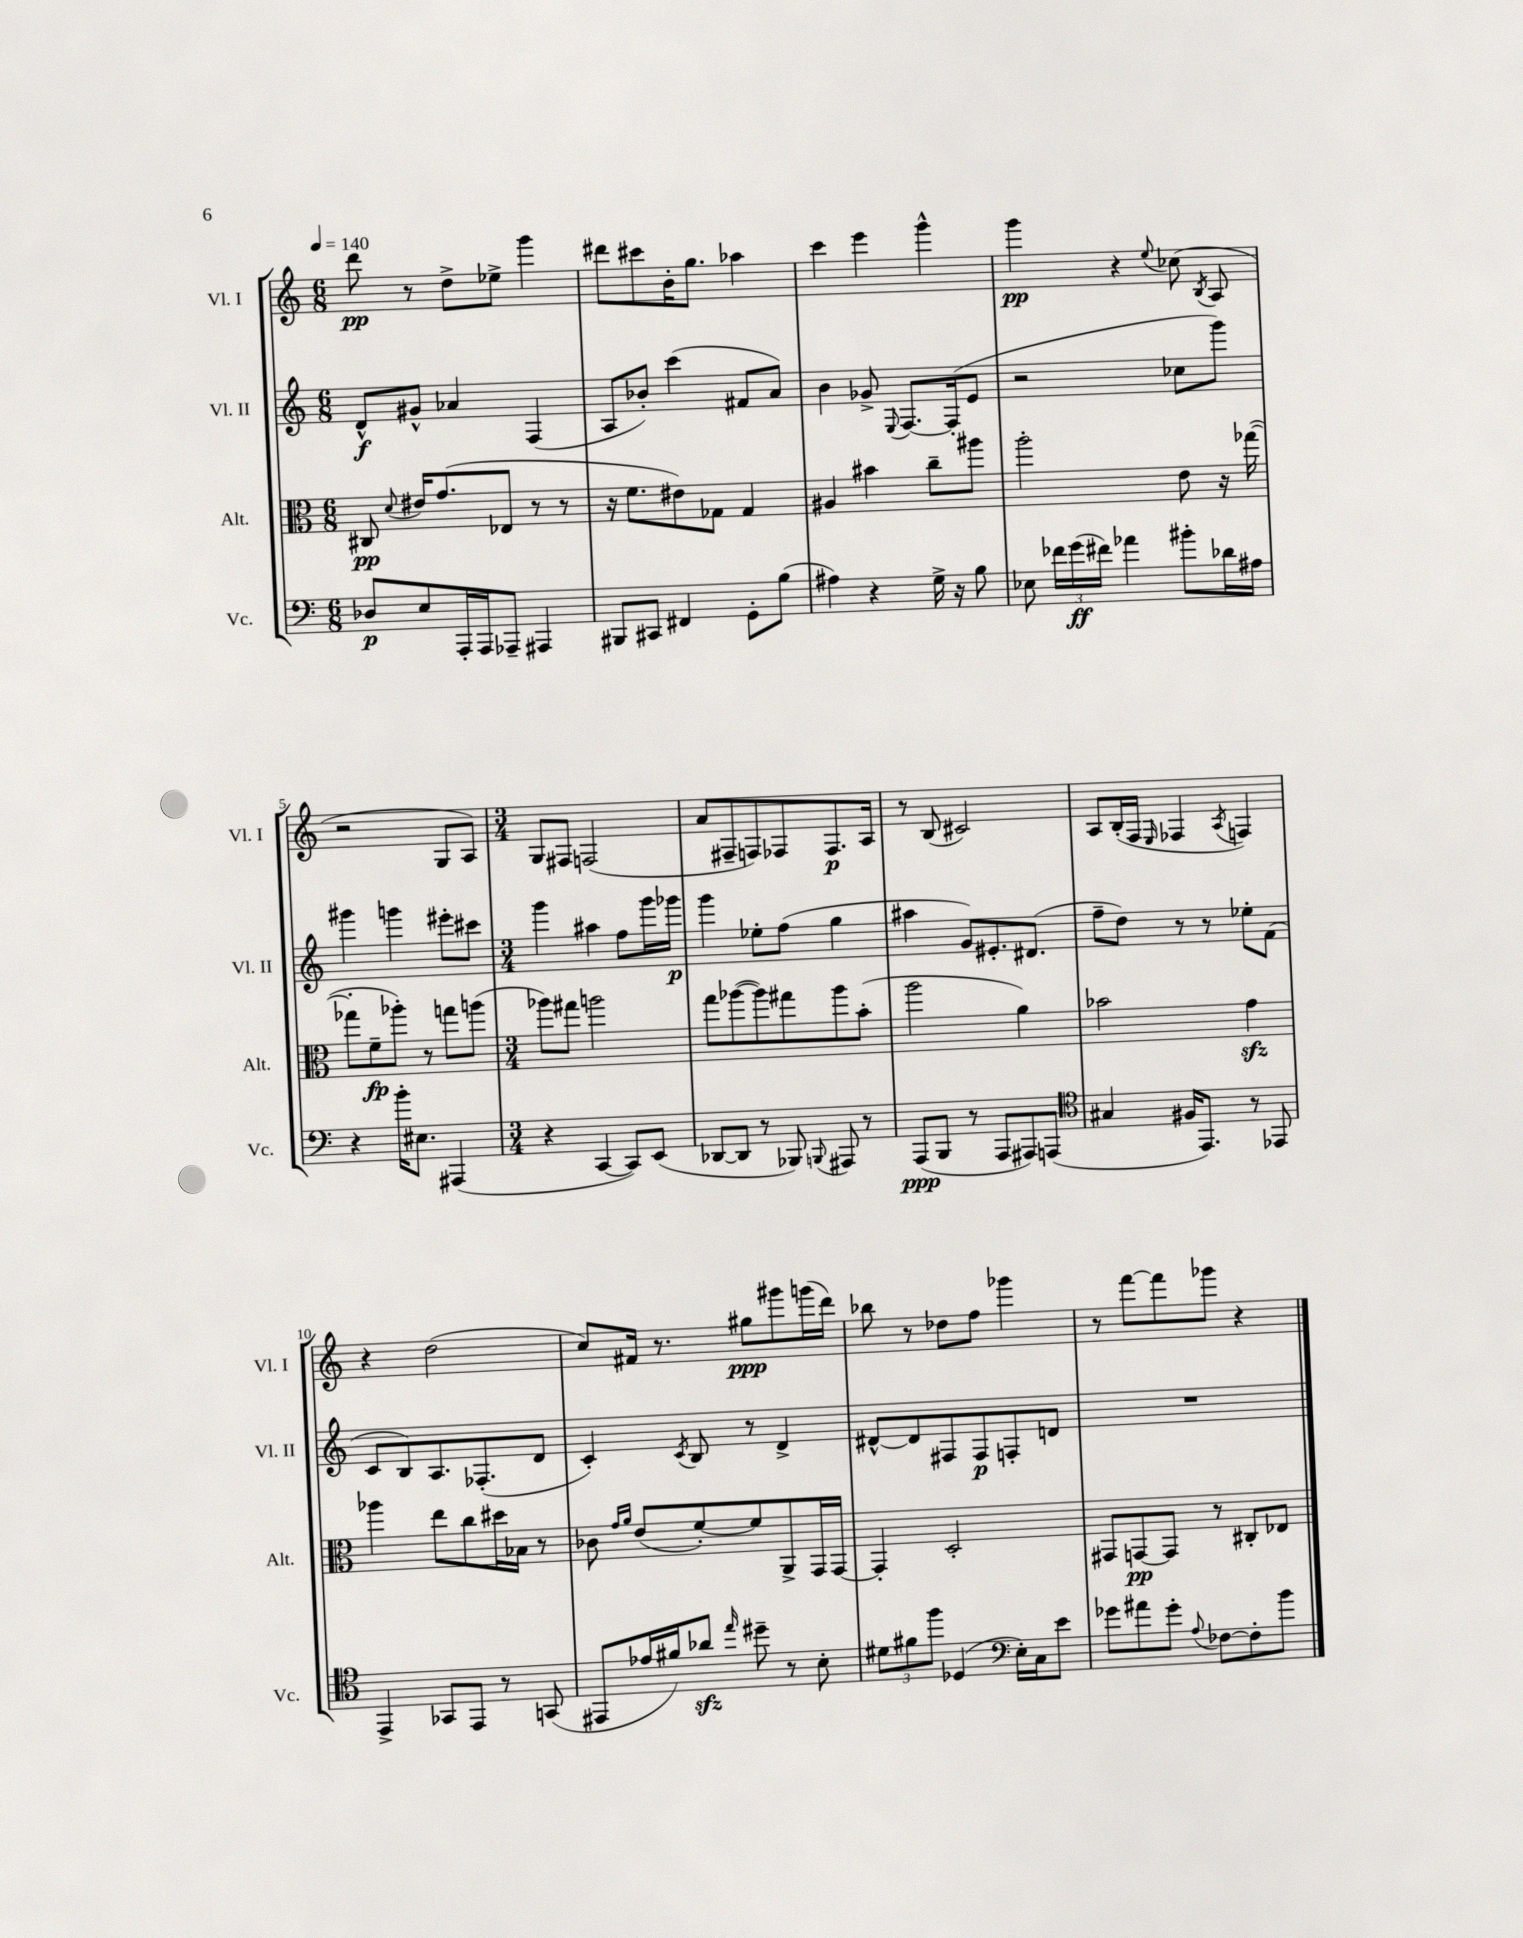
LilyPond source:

<<
\new StaffGroup <<
\new Staff = "s0" \with { instrumentName = "Vl. I" shortInstrumentName = "Vl. I" } {
    \clef treble \key c \major \numericTimeSignature \time 6/8 \tempo 4 = 140
    \autoBeamOff d'''8\pp r8 d''8[-> ees''8]-> g'''4 |
    dis'''8[ cis'''8 b'16-. g''8.] aes''4 |
    c'''4 e'''4 g'''4-^ |
    g'''4\pp r4 \appoggiatura { e''8 } ces''8( \acciaccatura { b8 } a8 |
    r2 g8[ a8]) |
    \numericTimeSignature \time 3/4 g8[ fis8] f2( |
    a'8[ fis8-- f8) fes8 fes8.\p a16] |
    r8 b8( cis'2) |
    a8[ b16-.( f16] \grace { e16 } fes4 \acciaccatura { a8 } f4) |
    r4 d''2( |
    c''8[) fis'16] r8. gis''8[\ppp gis'''8 g'''16( d'''16]) |
    bes''8 r8 des''8[ f''8] ges'''4 |
    r8 f'''8[~ f'''8 ges'''8] r4 \bar "|." |
}
\new Staff = "s1" \with { instrumentName = "Vl. II" shortInstrumentName = "Vl. II" } {
    \clef treble \key c \major \numericTimeSignature \time 6/8
    \autoBeamOff d'8[-^\f gis'8]-^ aes'4 f4( |
    a8[ bes'8]-.) c'''4( fis'8[ a'8]) |
    b'4 ges'8-> \appoggiatura { e8 } f8.[~ f16-.( e'8] |
    r2 ces''8[ g'''8]) |
    gis'''4 g'''4 eis'''8[-. cis'''8] |
    \numericTimeSignature \time 3/4 g'''4 ais''4 f''8[ g'''16 ges'''16]\p |
    g'''4 ees''8[-. f''8]( g''4 |
    ais''4 g'8[) eis'8.-. dis'8.]( |
    f''8[-- d''8]) r8 r8 ees''8[-. f'8]( |
    c'8[ b8) a8. fes8.-.( d'8] |
    c'4-.) \acciaccatura { c'8 } b8 r8 d'4-> |
    dis'8[~-^ dis'8 fis8 fis8\p f8-. d'8] |
    R2. \bar "|." |
}
\new Staff = "s2" \with { instrumentName = "Alt." shortInstrumentName = "Alt." } {
    \clef alto \key c \major \numericTimeSignature \time 6/8
    \autoBeamOff cis8\pp \appoggiatura { d'8 } eis'16[ g'8.( ees8] r8 r8 |
    r16 f'8.[ eis'8) ges8] ges4 |
    ais4 bis'4 c''8[-- ais''8] |
    a''2-. e'8 r16 ges''16~( |
    ges''8[-. f'8--\fp aes''8]-.) r8 g''8[ a''8]( |
    \numericTimeSignature \time 3/4 aes''8[) gis''8] a''2 |
    g''8[ aes''8~( aes''8) gis''8 aes''8 b'8]-.( |
    a''2 a'4) |
    bes'2 g'4\sfz |
    aes''4 e''8[ c''8 dis''16 bes16] r8 |
    ces'8 \grace { g'16[ a'16] } e'8[( f'8~-.) f'8 a,8-> g,16 g,16]~ |
    g,4-. d2-. |
    gis,8[ g,8~\pp g,8] r8 cis8[-. ees8] \bar "|." |
}
\new Staff = "s3" \with { instrumentName = "Vc." shortInstrumentName = "Vc." } {
    \clef bass \key c \major \numericTimeSignature \time 6/8
    \autoBeamOff des8[\p e8 a,,16-. a,,16 aes,,8]-- ais,,4 |
    bis,,8[ cis,8] fis,4 g,8[-. b8]( |
    ais4) r4 g16-> r16 b8 |
    ees8 \tuplet 3/2 { fes'16[ g'16\ff( fis'16]) } aes'4 bis'8[-. des'16 ais16] |
    r4 b'16[-. eis8.] ais,,4( |
    \numericTimeSignature \time 3/4 r4 c,4~ c,8[) e,8]( |
    des,8[~ des,8] r8 bes,,8) \appoggiatura { b,,8 } ais,,8 r8 |
    a,,8[\ppp( b,,8] r8 a,,8[ ais,,8) a,,8]( |
    \clef tenor gis4 fis16[ e,8.]) r8 ees,8 |
    e,4-> ges,8[ e,8] r8 g,8( |
    eis,8[ ees'16 fis'16) aes'8]\sfz \grace { e''16 } dis''8-- r8 b8-. |
    \tuplet 3/2 { dis'8[ fis'8 f''8] } des4( \clef bass e16[-.) c16 e'8] |
    ges'8[ ais'8 ges'8]-. \appoggiatura { a8 } fes8[~ fes8-. b'8] \bar "|." |
}
>>
>>
